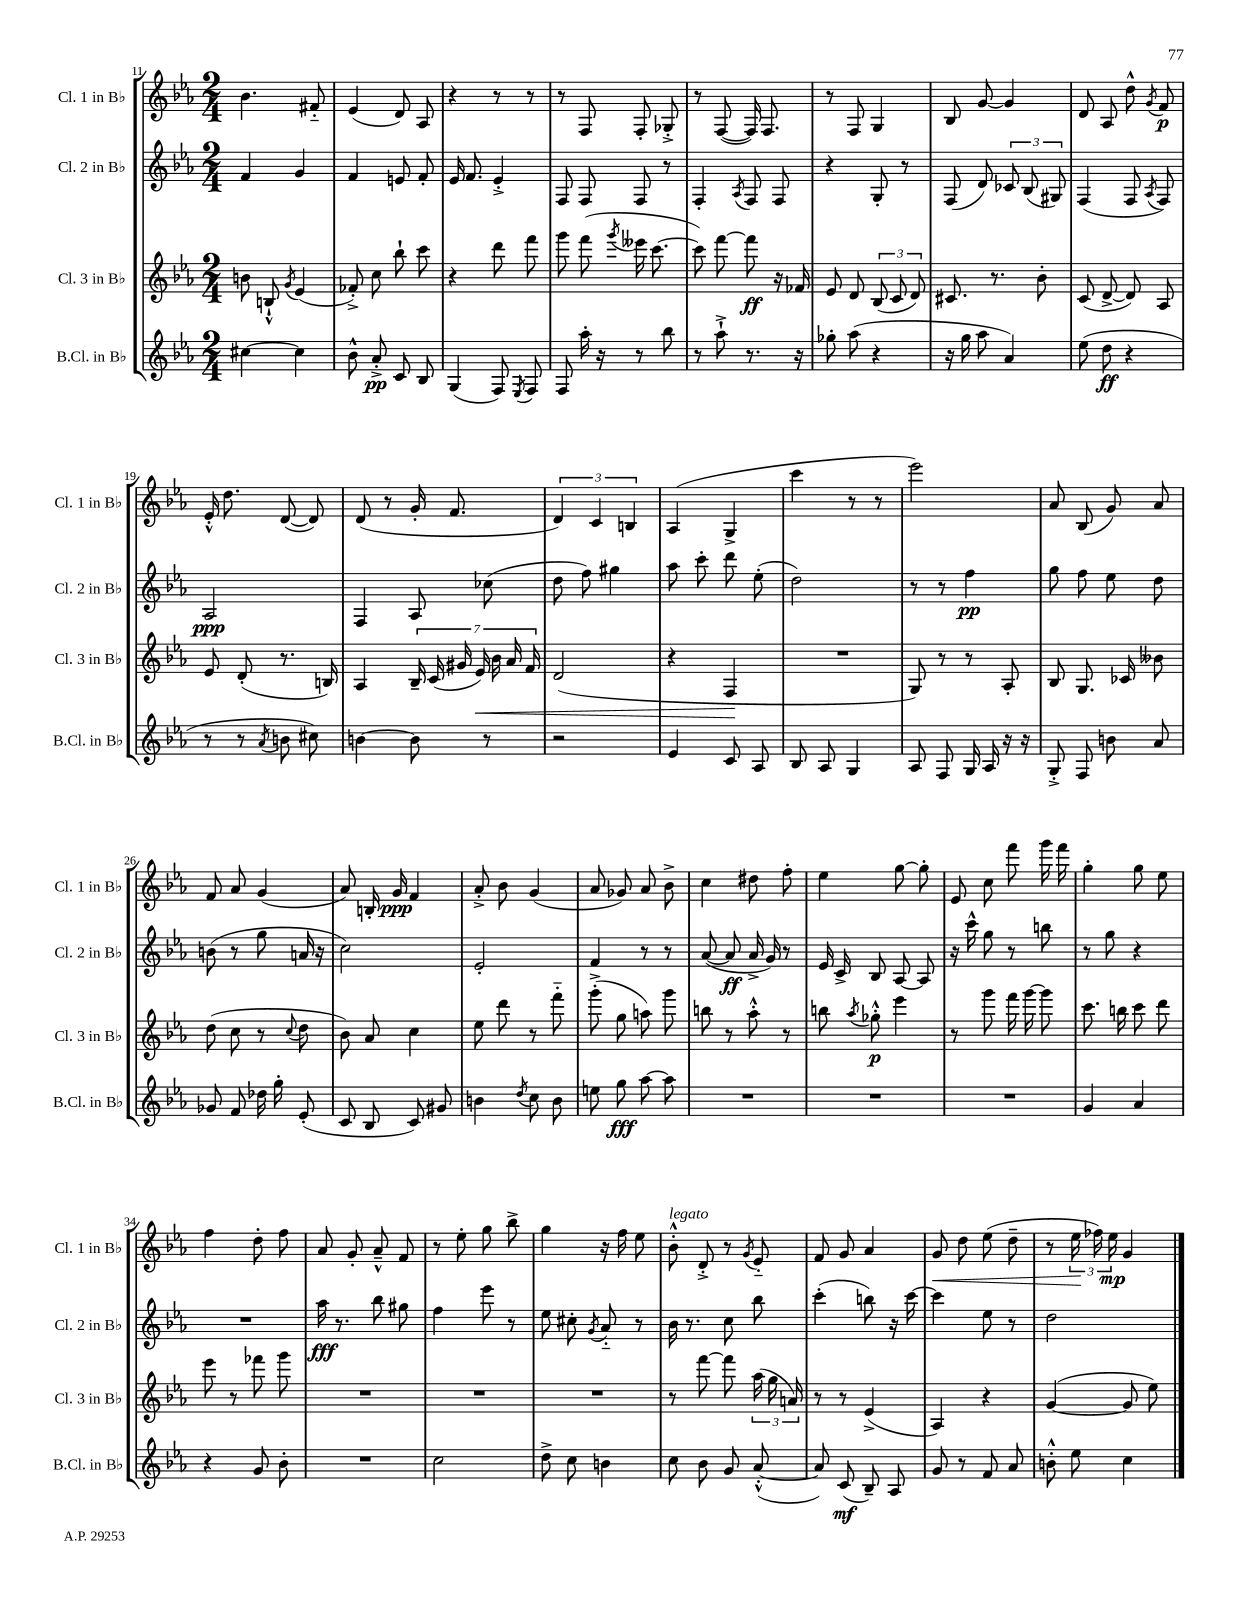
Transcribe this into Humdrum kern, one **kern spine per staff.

**kern	**dynam	**kern	**dynam	**kern	**dynam	**kern	**dynam
*part4	*part4	*part3	*part3	*part2	*part2	*part1	*part1
*staff4	*staff4	*staff3	*staff3	*staff2	*staff2	*staff1	*staff1
*I"B.Cl. in B♭	*	*I"Cl. 3 in B♭	*	*I"Cl. 2 in B♭	*	*I"Cl. 1 in B♭	*
*I'B.Cl. in B♭	*	*I'Cl. 3 in B♭	*	*I'Cl. 2 in B♭	*	*I'Cl. 1 in B♭	*
*clefG2	*	*clefG2	*	*clefG2	*	*clefG2	*
*k[b-e-a-]	*	*k[b-e-a-]	*	*k[b-e-a-]	*	*k[b-e-a-]	*
*M2/4	*	*M2/4	*	*M2/4	*	*M2/4	*
=11	=11	=11	=11	=11	=11	=11	=11
[4cc#X\	.	8bn\	.	4f/	.	4.b-\	.
.	.	8Bn`^^/	.	.	.	.	.
.	.	8qg/	.	.	.	.	.
4cc#\]	.	(4e-/	.	4g/	.	.	.
.	.	.	.	.	.	8f#X/	.
=12	=12	=12	=12	=12	=12	=12	=12
8b-^^\	.	8f-X'^/)	.	4f/	.	(4e-/	.
8a-'^/	pp	8cc\	.	.	.	.	.
8c/	.	8bb-`\	.	8en/	.	8d/)	.
8B-/	.	8ccc\	.	8f'/	.	8A-/	.
=13	=13	=13	=13	=13	=13	=13	=13
(4G/	.	4r	.	16e-/	.	4r	.
.	.	.	.	8.f/	.	.	.
8F/)	.	8ddd\	.	4e-'^/	.	8r	.
8qE-/	.	.	.	.	.	.	.
8F/	.	8fff\	.	.	.	8r	.
=14	=14	=14	=14	=14	=14	=14	=14
8F/	.	8ggg\	.	8F/	.	8r	.
16aa-'\	.	(8fff\	.	8F/	.	8F/	.
16r	.	.	.	.	.	.	.
.	.	8qggg/	.	.	.	.	.
8r	.	16eee--X\	.	8F/	.	8F'/	.
.	.	[8.ccc\	.	.	.	.	.
8bb-\	.	.	.	8r	.	8G-X'^/	.
=15	=15	=15	=15	=15	=15	=15	=15
8r	.	8ccc\])	.	4F'/	.	8r	.
8aa-`^\	.	[8fff\	.	.	.	([8F/	.
.	.	.	.	8qA-/	.	.	.
8.r	.	8fff\]	ff	8F/	.	16F/])	.
.	.	.	.	.	.	8.F/	.
.	.	16r	.	8F/	.	.	.
16r	.	16f-X/	.	.	.	.	.
=16	=16	=16	=16	=16	=16	=16	=16
8gg-X'\	.	8e-/	.	4r	.	8r	.
(8aa-\	.	8d/	.	.	.	8F/	.
4r	.	(12B-/	.	8G'/	.	4G/	.
.	.	12c/	.	.	.	.	.
.	.	.	.	8r	.	.	.
.	.	12d/)	.	.	.	.	.
=17	=17	=17	=17	=17	=17	=17	=17
16r	.	8.c#X/	.	(8F/	.	8B-/	.
16gg\	.	.	.	.	.	.	.
8aa-\	.	.	.	8d/)	.	[8g/	.
.	.	8.r	.	.	.	.	.
4a-/)	.	.	.	12c-X/	.	4g/]	.
.	.	.	.	(12B-/	.	.	.
.	.	8b-'\	.	.	.	.	.
.	.	.	.	12G#X/)	.	.	.
=18	=18	=18	=18	=18	=18	=18	=18
(8ee-\	.	(8c/	.	(4F/	.	8d/	.
8dd\	ff	[8d^/	.	.	.	8A-/	.
4r	.	8d/])	.	8F/	.	8dd^^\	.
.	.	.	.	8qA-/	.	8qg/	.
.	.	8A-/	.	8F/)	.	8f/	p
!!LO:LB:g=z
=19	=19	=19	=19	=19	=19	=19	=19
8r	.	8e-/	.	2A-/	ppp	16e-'^^/	.
.	.	.	.	.	.	8.dd\	.
8r	.	(8d'/	.	.	.	.	.
8qa-/	.	.	.	.	.	.	.
8bn\	.	8.r	.	.	.	([8d/	.
8cc#X\)	.	.	.	.	.	8d/])	.
.	.	16Bn/)	.	.	.	.	.
=20	=20	=20	=20	=20	=20	=20	=20
[4bn\	.	4A-/	.	4F/	.	(8d/	.
.	.	.	.	.	.	8r	.
8b\]	.	28B-~/	.	8A-/	.	16g'/	.
.	.	(28c/	.	.	.	.	.
.	.	.	.	.	.	8.f/	.
.	.	28g#X/	.	.	.	.	.
!	!	!	!LO:HP:b	!	!	!	!
.	.	28e-/)	<	.	.	.	.
8r	.	.	.	(8cc-X\	.	.	.
.	.	28b-\	.	.	.	.	.
.	.	28a-/	.	.	.	.	.
.	.	28f/	.	.	.	.	.
=21	=21	=21	=21	=21	=21	=21	=21
2r	.	(2d/	.	8dd\	.	6d/)	.
.	.	.	.	8ff\)	.	.	.
.	.	.	.	.	.	6c/	.
.	.	.	.	4gg#X\	.	.	.
.	.	.	.	.	.	6Bn/	.
=22	=22	=22	=22	=22	=22	=22	=22
4e-/	.	4r	.	8aa-\	.	(4A-/	.
.	.	.	.	8ccc'\	.	.	.
8c/	.	4F/	.	8ddd\	.	4G^/	.
8A-/	.	.	.	(8ee-'\	.	.	.
.	.	.	[	.	.	.	.
=23	=23	=23	=23	=23	=23	=23	=23
8B-/	.	2r	.	2dd\)	.	4ccc\	.
8A-/	.	.	.	.	.	.	.
4G/	.	.	.	.	.	8r	.
.	.	.	.	.	.	8r	.
=24	=24	=24	=24	=24	=24	=24	=24
8A-/	.	8G/)	.	8r	.	2eee-\)	.
8F/	.	8r	.	8r	.	.	.
16G/	.	8r	.	4ff\	pp	.	.
16A-/	.	.	.	.	.	.	.
16r	.	8A-'/	.	.	.	.	.
16r	.	.	.	.	.	.	.
=25	=25	=25	=25	=25	=25	=25	=25
8G'^/	.	8B-/	.	8gg\	.	8a-/	.
8F/	.	8.G/	.	8ff\	.	(8B-/	.
8bn\	.	.	.	8ee-\	.	8g/)	.
.	.	16c-X/	.	.	.	.	.
8a-/	.	8b--X\	.	8dd\	.	8a-/	.
!!LO:LB:g=z
=26	=26	=26	=26	=26	=26	=26	=26
8g-X/	.	(8dd\	.	(8bn\	.	8f/	.
8f/	.	8cc\	.	8r	.	8a-/	.
16dd-X\	.	8r	.	8gg\	.	(4g/	.
16gg'\	.	.	.	.	.	.	.
.	.	8qqcc/	.	.	.	.	.
(8e-'/	.	8dd\	.	16an/	.	.	.
.	.	.	.	16r	.	.	.
=27	=27	=27	=27	=27	=27	=27	=27
8c/	.	8b-\)	.	2cc\)	.	8a-/)	.
8B-/	.	8a-/	.	.	.	16Bn'/	.
.	.	.	.	.	.	16g/	ppp
8c/)	.	4cc\	.	.	.	4f/	.
8g#X/	.	.	.	.	.	.	.
=28	=28	=28	=28	=28	=28	=28	=28
4bn\	.	8ee-\	.	2e-'/	.	8a-'^/	.
.	.	8ddd\	.	.	.	8b-\	.
8qdd/	.	.	.	.	.	.	.
8cc\	.	8r	.	.	.	(4g/	.
8b\	.	8fff\	.	.	.	.	.
=29	=29	=29	=29	=29	=29	=29	=29
8een\	.	(8ggg'^\	.	4f/	.	8a-/	.
8gg\	fff	8gg\	.	.	.	8g-X/)	.
[8aa-\	.	8aan\)	.	8r	.	8a-/	.
8aa-\]	.	8ggg\	.	8r	.	8b-^\	.
=30	=30	=30	=30	=30	=30	=30	=30
2r	.	8bbn\	.	([8a-/	.	4cc\	.
.	.	8r	.	8a-/]	ff	.	.
.	.	8aa-'^^\	.	16a-^/	.	8dd#X\	.
.	.	.	.	16g/)	.	.	.
.	.	8r	.	8r	.	8ff'\	.
=31	=31	=31	=31	=31	=31	=31	=31
2r	.	8bbn\	.	16e-/	.	4ee-\	.
.	.	.	.	16c^/	.	.	.
.	.	8qaa-/	.	.	.	.	.
.	.	8gg-X'^^\	p	8B-/	.	.	.
.	.	4eee-\	.	[8A-/	.	[8gg\	.
.	.	.	.	8A-/]	.	8gg'\]	.
=32	=32	=32	=32	=32	=32	=32	=32
2r	.	8r	.	16r	.	8e-/	.
.	.	.	.	16ccc^^\	.	.	.
.	.	8ggg\	.	8gg\	.	8cc\	.
.	.	16fff\	.	8r	.	8fff\	.
.	.	[16ggg\	.	.	.	.	.
.	.	8ggg\]	.	8bbn\	.	16ggg\	.
.	.	.	.	.	.	16fff\	.
=33	=33	=33	=33	=33	=33	=33	=33
4g/	.	8.ccc\	.	8r	.	4gg'\	.
.	.	.	.	8gg\	.	.	.
.	.	16bbn\	.	.	.	.	.
4a-/	.	8ccc\	.	4r	.	8gg\	.
.	.	8ddd\	.	.	.	8ee-\	.
!!LO:LB:g=z
=34	=34	=34	=34	=34	=34	=34	=34
4r	.	8eee-\	.	2r	.	4ff\	.
.	.	8r	.	.	.	.	.
8g/	.	8fff-X\	.	.	.	8dd'\	.
8b-'\	.	8ggg\	.	.	.	8ff\	.
=35	=35	=35	=35	=35	=35	=35	=35
2r	.	2r	.	16aa-\	fff	8a-/	.
.	.	.	.	8.r	.	.	.
.	.	.	.	.	.	8g'/	.
.	.	.	.	8bb-\	.	8a-~^^/	.
.	.	.	.	8gg#X\	.	8f/	.
=36	=36	=36	=36	=36	=36	=36	=36
2cc\	.	2r	.	4ff\	.	8r	.
.	.	.	.	.	.	8ee-'\	.
.	.	.	.	8eee-\	.	8gg\	.
.	.	.	.	8r	.	8bb-^\	.
=37	=37	=37	=37	=37	=37	=37	=37
8dd^\	.	2r	.	8ee-\	.	4gg\	.
8cc\	.	.	.	8cc#X'\	.	.	.
.	.	.	.	8qg/	.	.	.
4bn\	.	.	.	8a-/	.	16r	.
.	.	.	.	.	.	16ff\	.
.	.	.	.	8r	.	8ee-\	.
=38	=38	=38	=38	=38	=38	=38	=38
!	!	!	!	!	!	!LO:TX:a:i:t=legato	!
8cc\	.	8r	.	16b-\	.	8b-'^^\	.
.	.	.	.	8.r	.	.	.
8b-\	.	[8fff\	.	.	.	8d'^/	.
8g/	.	8fff\]	.	8cc\	.	8r	.
.	.	.	.	.	.	8qg/	.
([8a-'^^/	.	(24aa-\	.	8bb-\	.	8e-/	.
.	.	24gg\	.	.	.	.	.
.	.	24an/)	.	.	.	.	.
=39	=39	=39	=39	=39	=39	=39	=39
8a-/])	.	8r	.	(4ccc'\	.	8f/	.
(8c/	mf	8r	.	.	.	8g/	.
8B-~/)	.	(4e-^/	.	8bbn\)	.	4a-/	.
8A-/	.	.	.	16r	.	.	.
.	.	.	.	[16ccc\	.	.	.
=40	=40	=40	=40	=40	=40	=40	=40
!	!	!	!	!	!	!	!LO:HP:b
8g/	.	4A-/)	.	4ccc\]	.	8g/	<
8r	.	.	.	.	.	8dd\	.
8f/	.	4r	.	8ee-\	.	(8ee-\	.
8a-/	.	.	.	8r	.	8dd~\	.
=41	=41	=41	=41	=41	=41	=41	=41
8bn'^^\	.	([4g/	.	2dd\	.	8r	.
8ee-\	.	.	.	.	.	24ee-\	.
.	.	.	.	.	.	24ff-X\)	[
.	.	.	.	.	.	24ee-\	mp
4cc\	.	8g/]	.	.	.	4g/	.
.	.	8ee-\)	.	.	.	.	.
==	==	==	==	==	==	==	==
*-	*-	*-	*-	*-	*-	*-	*-
